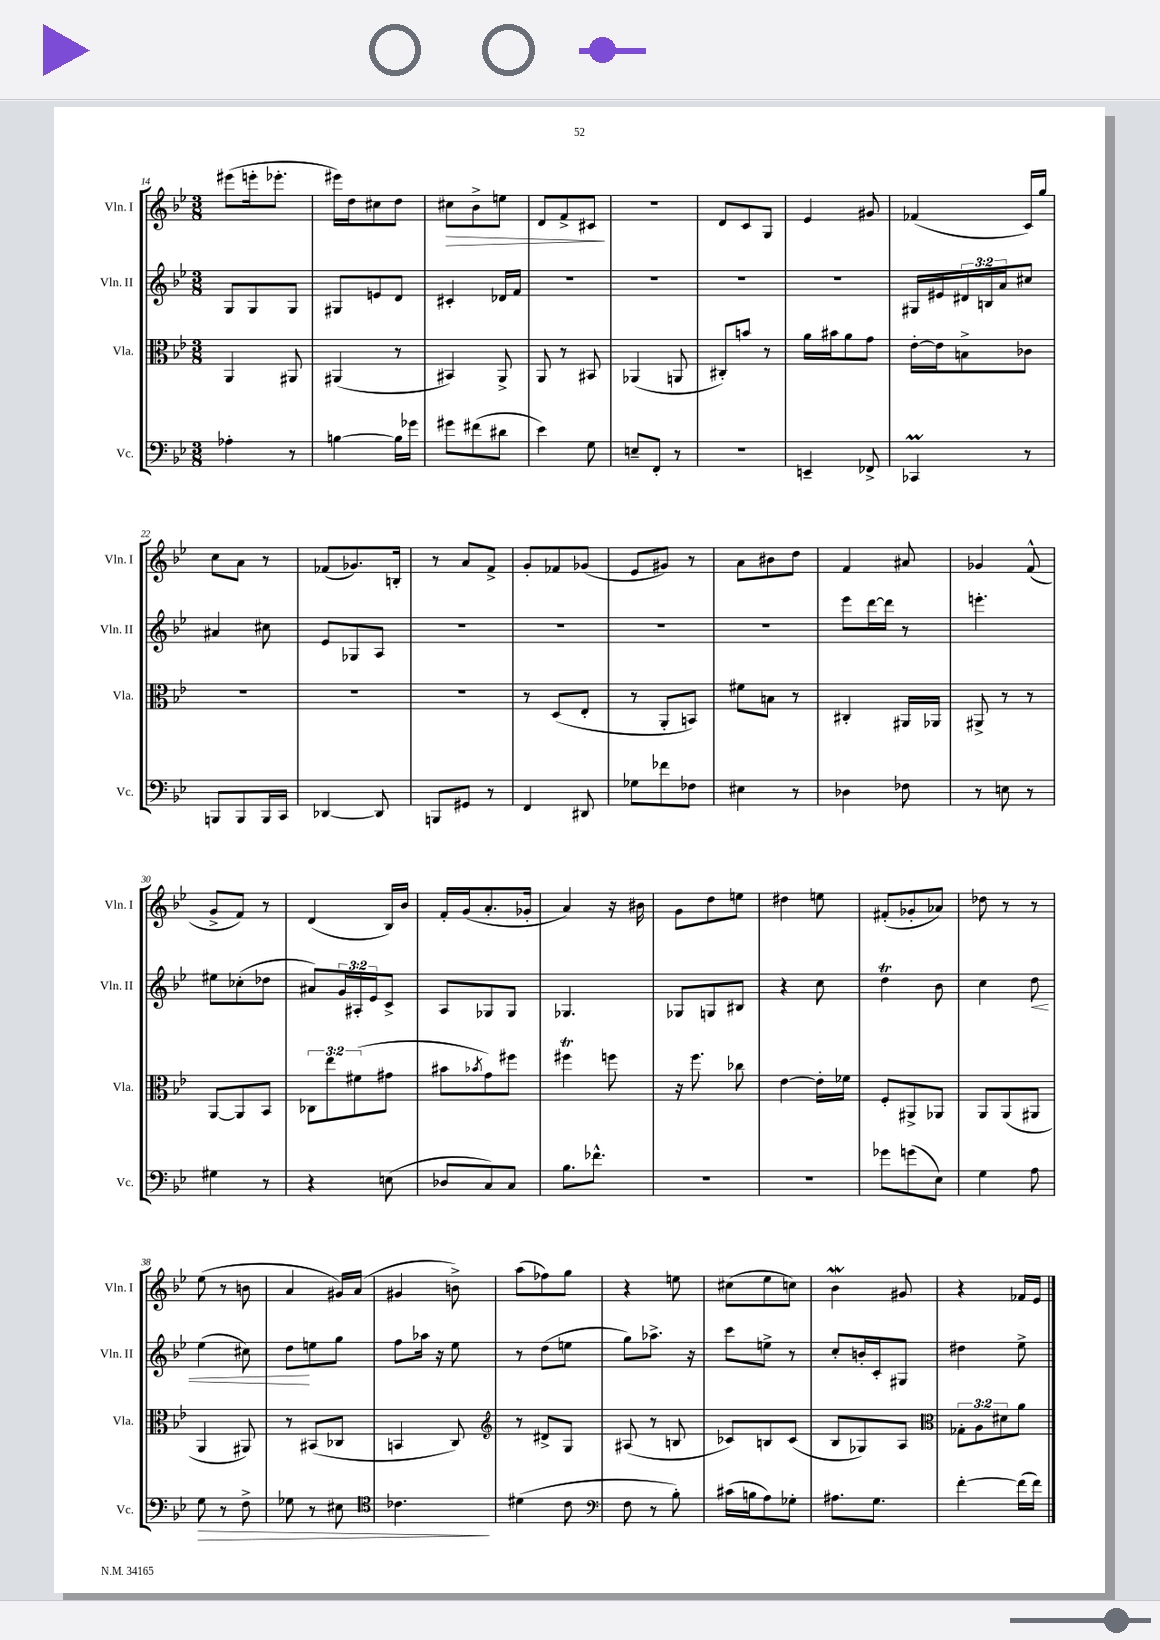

**kern	**kern	**kern	**kern
*staff4	*staff3	*staff2	*staff1
*clefF4	*clefC3	*clefG2	*clefG2
*k[b-e-]	*k[b-e-]	*k[b-e-]	*k[b-e-]
*M3/8	*M3/8	*M3/8	*M3/8
4A-'	4AA	8G	(8eee#
.	.	8G	16eee'
.	.	.	8.eee-'
8r	8AA#	8G	.
=	=	=	=
[4B	(4AA#	8G#	16eee#)
.	.	.	16dd
.	.	8e	8cc#
16B]	8r	8d	8dd
16g-	.	.	.
=	=	=	=
8g#	4BB#)	4c#'	8cc#
(8f#	.	.	8b-^
8d#	8AA^	16d-	8ee
.	.	16f	.
=	=	=	=
4e-)	8AA	4.r	8d
.	8r	.	8f^
8G	8BB#	.	8c#
=	=	=	=
8E~	(4AA-	4.r	4.r
8FF'	.	.	.
8r	8AA	.	.
=	=	=	=
4.r	8C#')	4.r	8d
.	8b	.	8c
.	8r	.	8G
=	=	=	=
4EE~	16a	4.r	4e-
.	16b#	.	.
.	8a	.	.
8FF-^	8g	.	8g#
=	=	=	=
4CC-	[16e-'	16G#	(4f-
.	16e-]	16e#	.
.	8B^	24d#	.
.	.	24B	.
.	.	24a	.
8r	8c-	8cc#	16c)
.	.	.	16gg
=	=	=	=
8BBB	4.r	4a#	8cc
8BBB	.	.	8a
16BBB	.	8cc#	8r
16CC	.	.	.
=	=	=	=
[4DD-	4.r	8e-	(8f-
.	.	8G-	8.g-)
8DD-]	.	8A	.
.	.	.	16B'
=	=	=	=
8BBB	4.r	4.r	8r
8GG#	.	.	8a
8r	.	.	8f^
=	=	=	=
4FF	8r	4.r	8g'
.	(8D	.	8f-
8DD#	8E-'	.	(8g-
=	=	=	=
8G-	8r	4.r	8e-
8f-	8AA'	.	8g#)
8F-	8BB)	.	8r
=	=	=	=
4E#	8f#	4.r	8a
.	8B	.	8b#
8r	8r	.	8dd
=	=	=	=
4D-	4C#'	8eee-	4f
.	.	[16ddd	.
.	.	16ddd]	.
8F-	16AA#	8r	8a#
.	16AA-	.	.
=	=	=	=
8r	8AA#^	4.eee'	4g-
8E	8r	.	.
8r	8r	.	(8f^^
=	=	=	=
4G#	[8AA	8ee#	8g^
.	8AA]	(8cc-'	8f)
8r	8BB-	8dd-	8r
=	=	=	=
4r	12C-	8a#)	(4d
.	12ee-	.	.
.	.	24g	.
.	(12f#	24A#'	.
.	.	24e-	.
(8E	8g#	8c^	16B-)
.	.	.	16b-
=	=	=	=
8D-	8b#	8A	16f'
.	.	.	(16g
.	8qb-	.	.
8C)	8g)	8G-	8.a'
8C	8ff#	8G-	.
.	.	.	16g-'
=	=	=	=
8.B-	4ff#	4.G-	4a)
8.f-^^	.	.	.
.	8ff	.	16r
.	.	.	16b#
=	=	=	=
4.r	16r	8G-	8g
.	8.ff	.	.
.	.	8G	8dd
.	8cc-	8B#	8ee
=	=	=	=
4.r	[4e-	4r	4dd#
.	16e-']	8cc	8ee
.	16f-	.	.
=	=	=	=
8g-	8F'	4dd	(8f#'
(8g	8AA#^	.	8g-'
8E-)	8AA-	8b-	8a-)
=	=	=	=
4G	8AA	4cc	8dd-
.	(8AA	.	8r
8A	8AA#	8dd	8r
=	=	=	=
8G	4AA	(4ee-	(8ee-
8r	.	.	8r
8F^	8AA#)	8cc#)	8b
=	=	=	=
8G-	8r	8dd	4a
8r	(8BB#	8ee	.
8E#	8C-	8gg	16g#)
.	.	.	(16a
=	=	=	=
*clefC4	*	*	*
4.c-	4BB	8ff	4g#
.	.	16aa-	.
.	.	16r	.
.	8C)	8ee-	8b^)
=	=	=	=
*	*clefG2	*	*
(4d#	8r	8r	(8aa
.	8d#^	(8dd	8ff-)
8c	8G	8ee	8gg
=	=	=	=
*clefF4	*	*	*
8F	(8A#	8gg)	4r
8r	8r	8.aa-^	.
8B-')	8B	.	8ee
.	.	16r	.
=	=	=	=
(16c#	8c-)	8ccc	(8cc#
16B	.	.	.
8A)	8B	8ee^	8ee-
8G-'	(8c-	8r	8cc)
=	=	=	=
8.A#	8B-	8cc'	4b-
.	8G-)	16b'	.
8.G	.	16c'	.
.	8A	8G#	8g#
=	=	=	=
*	*clefC3	*	*
[4f'	12G-'	4dd#	4r
.	12A	.	.
.	12d#	.	.
(16f]	8a	8ee-^	16f-
16f)	.	.	16e-
==	==	==	==
*-	*-	*-	*-
